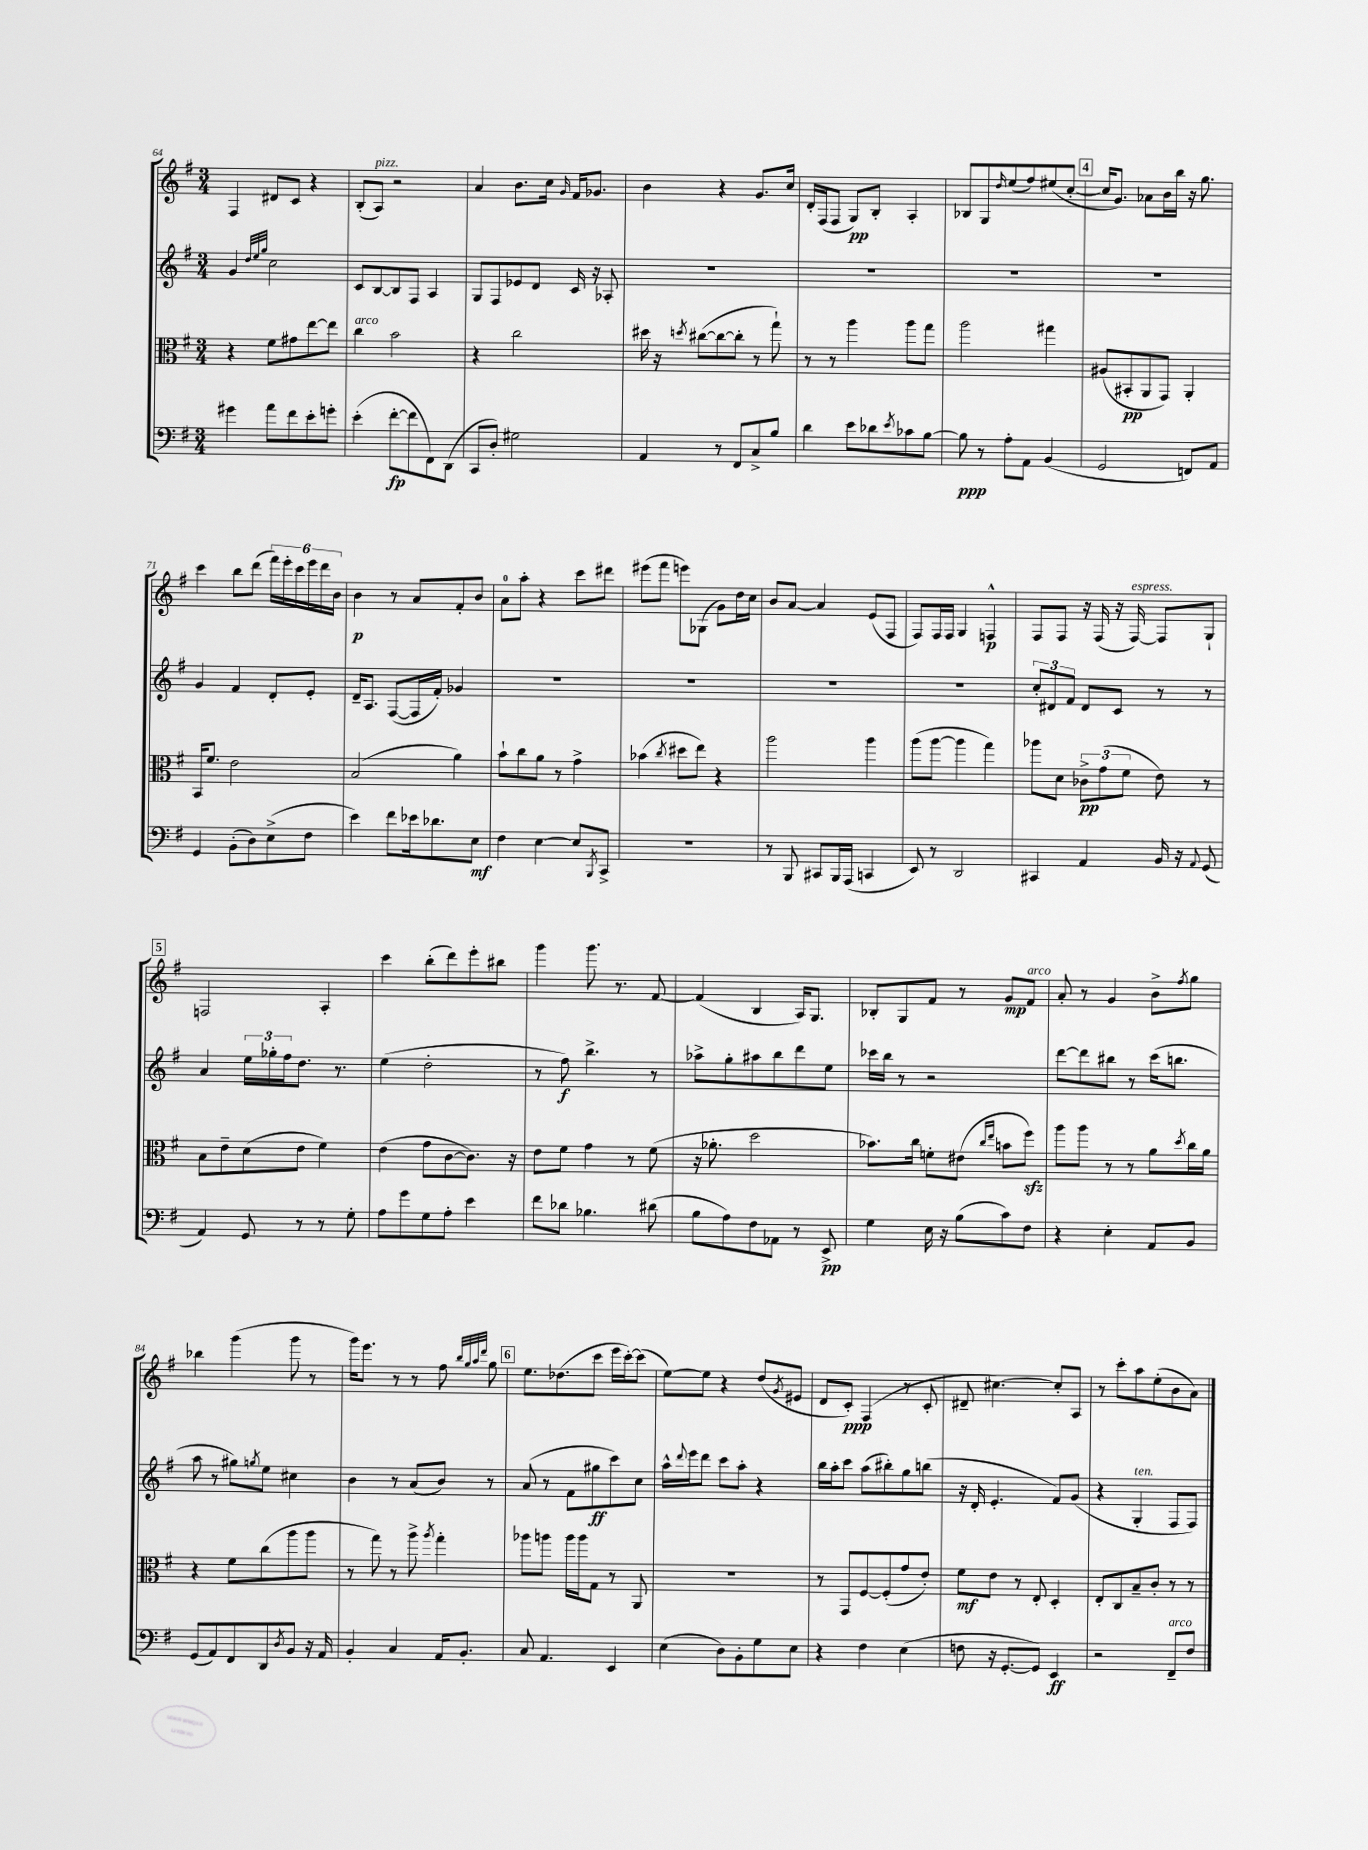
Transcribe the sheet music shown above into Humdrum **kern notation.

**kern	**kern	**kern	**kern
*staff4	*staff3	*staff2	*staff1
*clefF4	*clefC3	*clefG2	*clefG2
*k[f#]	*k[f#]	*k[f#]	*k[f#]
*M3/4	*M3/4	*M3/4	*M3/4
4g#	4r	4g	4F#
.	.	32qqdd	.
.	.	32qqee	.
.	.	32qqgg	.
8a	8f#	2cc	8d#
8f#	8g#	.	8c
8e'	[8ee	.	4r
8g'	8ee]	.	.
=	=	=	=
(4e'	4cc	8c	(8B'
.	.	[8B	8A)
[8f#'	2b	8B]	2r
8f#]	.	8F#	.
8FF#)	.	4A	.
(8DD	.	.	.
=	=	=	=
8CC	4r	8G	4a
8D')	.	8F#	.
2G#	2cc	8e-	8.b
.	.	8d	.
.	.	.	16cc
.	.	.	16qqg
.	.	16c	16f#
.	.	16r	8.g-
.	.	8A-'	.
=	=	=	=
4AA	16dd#	2.r	4b
.	16r	.	.
.	8qdd	.	.
.	([8cc#	.	.
8r	8cc#_	.	4r
8FF#	8cc#']	.	.
8C^	8r	.	8.g
8B	8gg`)	.	.
.	.	.	16cc
=	=	=	=
4d	8r	2.r	16d'
.	.	.	(16F#
.	8r	.	8F#
8e	4aa	.	8G)
8d-	.	.	8B'
8qe	.	.	.
8c-	8aa	.	4A'
[8B	8gg	.	.
=	=	=	=
8B]	2aa	2.r	8B-
8r	.	.	8G
.	.	.	16qqdd
8A'	.	.	(8ee
8AA	.	.	8ff#)
(4BB	4gg#	.	(8ee#
.	.	.	[8cc'
=	=	=	=
2GG	(8A#	2.r	16cc]
.	.	.	8.g)
.	8BB#'	.	.
.	8AA	.	8a-
.	8GG)	.	16b
.	.	.	16bb
8FF)	4AA'	.	16r
.	.	.	8.gg
8AA	.	.	.
=	=	=	=
4GG	16BB	4g	4ccc
.	8.f#	.	.
(8BB'	2e	4f#	8bb
8D)	.	.	(8ddd
(8E^	.	8d'	24fff#)
.	.	.	24eee'
.	.	.	24ccc
8F#	.	8e'	24eee
.	.	.	24ddd
.	.	.	24b
=	=	=	=
4e)	(2B	16d~	4b
.	.	8.A	.
8f#	.	([8F#	8r
16e-	.	16F#]	8a
8.d-	.	16f#')	.
.	4a)	4g-	8f#'
8E	.	.	8b
=	=	=	=
4F#	8b`	2.r	8a
.	8cc	.	8aa'
[4E	8a	.	4r
.	8r	.	.
8E]	4g^	.	8ccc
8qBBB	.	.	.
8CC^	.	.	8ddd#
=	=	=	=
2.r	(4b-	2.r	(8eee#
.	.	.	8fff#
.	8qcc	.	.
.	8dd#	.	8eee)
.	8ee)	.	(8G-
.	4r	.	8g)
.	.	.	16dd
.	.	.	16cc
=	=	=	=
8r	2aa	2.r	8b
8BBB	.	.	[8a
8CC#	.	.	4a]
16BBB	.	.	.
(16AAA	.	.	.
4CC	4aa	.	(8e
.	.	.	8F#
=	=	=	=
8EE)	(8aa	2.r	8F#)
8r	[8aa	.	16F#
.	.	.	16F#
2DD	4aa]	.	4G
.	4gg)	.	4F^^
=	=	=	=
4CC#	8aa-	12cc'	8F#
.	.	12d#	.
.	8d	.	8F#
.	.	12f#	.
4AA	12c-^	8d#	16r
.	.	.	(16F#
.	(12g	.	.
.	.	8c	16r
.	12f#	.	.
.	.	.	[16F#)
16BB	8e)	8r	8F#]
16r	.	.	.
8qqAA	.	.	.
(8GG	8r	8r	8G`
=	=	=	=
4AA)	8B	4a	2F
.	8e~	.	.
8GG	(8d	24ee	.
.	.	24gg-'	.
.	.	24ff#	.
8r	8e	8.dd	.
8r	4f#)	.	4A'
.	.	8.r	.
8G'	.	.	.
=	=	=	=
8A	(4e	(4ee	4ccc
8g	.	.	.
8G	8g	2dd'	(8bb'
8A'	[8c	.	8ddd)
4e	8.c])	.	8eee'
.	.	.	8bb#
.	16r	.	.
=	=	=	=
8f#	8e	8r	4ggg
8d-	8f#	8ff#)	.
4.B-	4g	4.bb^	8.ggg
.	.	.	8.r
.	8r	.	.
(8d#	(8f#	8r	[8f#
=	=	=	=
8B	16r	8aa-^	(4f#]
.	8.a-'	.	.
8A)	.	8gg'	.
8F#	2dd	8aa#	4B
8AA-	.	8bb	.
8r	.	8ddd	16A)
.	.	.	8.G
8EE^	.	8ee	.
=	=	=	=
4G	8.b-)	16ccc-	8B-'
.	.	16bb	.
.	.	8r	8G
.	16cc	.	.
16E	8f'	2r	8f#
16r	.	.	.
(8B	(8e#	.	8r
.	16qqcc	.	.
.	16qqee	.	.
8c)	8b	.	8g
8F#	8ff#)	.	8f#
=	=	=	=
4r	8aa	[8ddd	8a'
.	8aa	8ddd]	8r
4E'	8r	8bb#	4g
.	8r	8r	.
8AA	8a	(16ccc	8b^
.	.	8.bb	.
.	8qdd	.	8qff#
8BB	16cc	.	8gg
.	16a	.	.
=	=	=	=
(8GG	4r	8aa	4bb-
8AA)	.	8r	.
8FF#	8f#	8gg#)	(4ggg
.	.	8qgg	.
8DD	(8cc	8ee	.
8qD	.	.	.
8BB	8aa	4cc#	8ggg
16r	8aa	.	8r
16AA	.	.	.
=	=	=	=
4BB'	8r	4b	16ggg)
.	.	.	8.eee
.	8gg)	.	.
4C	8r	8r	8r
.	8aa^	(8a	8r
.	8qaa	.	.
16AA	4gg'	8b)	8ff#
8.BB'	.	.	.
.	.	.	32qqbb
.	.	.	32qqgg
.	.	.	32qqaa
.	.	.	32qqddd
.	.	8r	8gg
=	=	=	=
8C	8aa-	(8a	8.ee
4.AA	8aa	8r	.
.	.	.	(8.dd-
.	16aa	8f#	.
.	16aa	.	.
.	8G	8gg#	8ccc
4EE	8r	8ccc)	16eee
.	.	.	[16ccc')
.	8AA	8cc	(8ccc]
=	=	=	=
(4E	2.r	16aa^^	[8ee)
.	.	8qqddd	.
.	.	16eee	.
.	.	8ddd	8ee]
8D)	.	8ccc	4r
8BB'	.	8aa'	.
8G	.	4r	(8dd
.	.	.	8qg
8E	.	.	8e#
=	=	=	=
4r	8r	16bb	8d
.	.	16aa'	.
.	8GG	8ccc	8c')
4F#	[8F#	(8aa	(4F#
.	(8F#']	8bb#')	.
(4E	8g	8gg	8r
.	8e')	(8bb	8c'
=	=	=	=
8F	8f#	16r	8d#~
.	.	16d'	.
16r	8e	4.e'	[4.cc#)
[8.GG'	.	.	.
.	8r	.	.
8GG])	8E'	.	.
4EE	4D'	8f#)	8cc#']
.	.	(8g	8A
=	=	=	=
2r	8E'	4r	8r
.	8C	.	8ccc'
.	8B~	4G'	8aa
.	8c'	.	(8ee'
8FF#~	8r	8F#	8b
8F#	8r	8F#)	8a)
==	==	==	==
*-	*-	*-	*-
